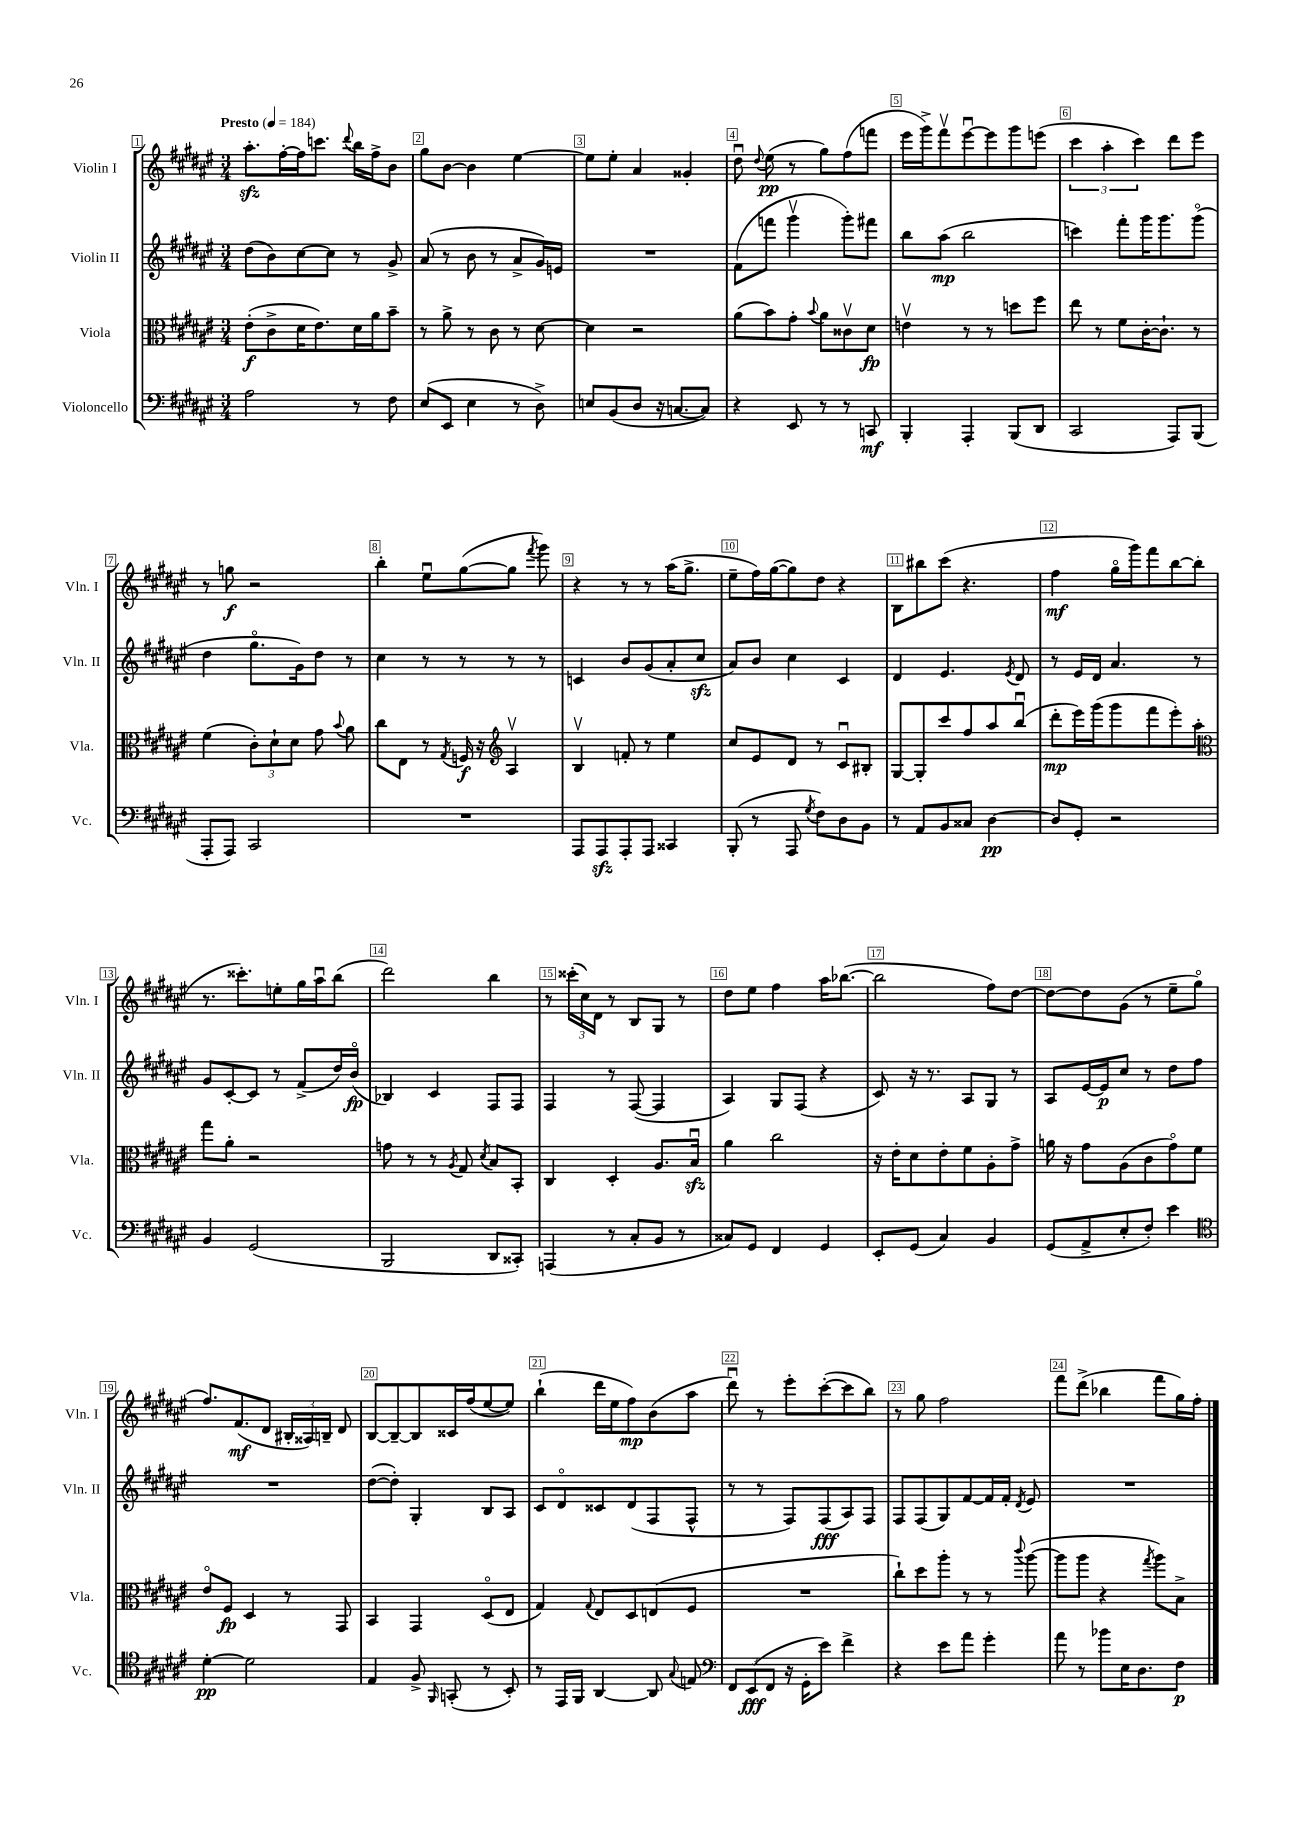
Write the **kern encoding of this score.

**kern	**kern	**kern	**kern
*staff4	*staff3	*staff2	*staff1
*clefF4	*clefC3	*clefG2	*clefG2
*k[f#c#g#d#a#e#]	*k[f#c#g#d#a#e#]	*k[f#c#g#d#a#e#]	*k[f#c#g#d#a#e#]
*M3/4	*M3/4	*M3/4	*M3/4
*MM184	*MM184	*MM184	*MM184
2A#	(8e#'	(8dd#	8.aa#'
.	8c#^	8b)	.
.	.	.	[16ff#'
.	16d#	[8cc#	16ff#]
.	8.e#)	.	8.ccc
.	.	8cc#]	.
.	.	.	8qqddd#
8r	16d#	8r	16bb
.	16a#	.	16ff#^
8F#	8b~	8g#^	8b
=	=	=	=
(8E#	8r	(8a#	8gg#
8EE#	8a#^	8r	[8b
4E#	8r	8b	4b]
.	8c#	8r	.
8r	8r	8a#^	[4ee#
8D#^)	[8d#	16g#)	.
.	.	16e	.
=	=	=	=
8E	4d#]	2.r	8ee#]
(8BB	.	.	8ee#'
8D#	2r	.	4a#
16r	.	.	.
[8.C	.	.	.
.	.	.	4g##'
8C])	.	.	.
=	=	=	=
4r	(8a#	(8f#	8dd#u
.	.	.	8qqdd#
.	8b)	8fff	(8ee#
8EE#	8g#'	4ggg#v	8r
.	8qqb	.	.
8r	8a#	.	8gg#)
8r	8c##v	8ggg#')	(8ff#
8CC	8d#	8fff#	8fff
=	=	=	=
4BBB'	4ev	8bb	16eee#
.	.	.	16ggg#^)
.	.	(8aa#	8fff#v
4AAA#'	8r	2bb	[8eee#u
.	8r	.	8eee#]
(8BBB	8dd	.	8ggg#
8DD#	8ff#	.	(8eee
=	=	=	=
2CC#	8ee#	4ccc)	6ccc#
.	8r	.	.
.	.	.	6aa#'
.	8f#	8fff#'	.
.	.	.	6ccc#)
.	[16c#'	16ggg#	.
.	8.c#`]	8.ggg#	.
8AAA#)	.	.	8ddd#
(8BBB	8r	(8ggg#o	8eee#
=	=	=	=
8AAA#'	(4f#	4dd#	8r
8AAA#)	.	.	8gg
2CC#	12c#')	8.gg#o	2r
.	12d#`	.	.
.	12d#	.	.
.	.	16g#)	.
.	8g#	8dd#	.
.	8qqb	.	.
.	8a#	8r	.
=	=	=	=
2.r	8cc#	4cc#	4bb'
.	8E#	.	.
.	8r	8r	8ee#u
.	8qG#	.	.
.	16F	8r	([8gg#
.	16r	.	.
*	*clefG2	*	*
.	4A#v	8r	8gg#]
.	.	.	8qfff#
.	.	8r	8ggg#)
=	=	=	=
8AAA#	4Bv	4c	4r
8AAA#	.	.	.
8AAA#'	8f'	8b	8r
8AAA#	8r	(8g#	8r
4CC##	4ee#	8a#'	(16aa#
.	.	.	8.gg#^
.	.	8cc#	.
=	=	=	=
(8BBB'	8cc#	8a#)	8ee#~
8r	8e#	8b	16ff#)
.	.	.	([16gg#
8AAA#	8d#	4cc#	8gg#])
8qG#	.	.	.
8F#)	8r	.	8dd#
8D#	8c#u	4c#	4r
8BB	8B#'	.	.
=	=	=	=
8r	[8G#	4d#	8B
8AA#	8G#']	.	8bb#
8BB	8ccc#	4.e#	(8ccc#
8C##	8ff#	.	4.r
[4D#	8aa#	.	.
.	.	8qe#	.
.	(8bbu	8d#	.
=	=	=	=
8D#]	8ddd#'	8r	4ff#
8GG#'	16eee#)	16e#	.
.	(16ggg#	16d#	.
2r	8ggg#	4.a#	16gg#o
.	.	.	16ggg#)
.	8fff#	.	8fff#
.	8eee#')	.	[8bb
.	8aa#'	8r	(8bb]
=	=	=	=
*	*clefC3	*	*
4BB	8gg#	8g#	8.r
.	8a#'	[8c#'	.
.	.	.	8.ccc##')
(2GG#	2r	8c#]	.
.	.	8r	8ee'
.	.	(8f#^	16gg#
.	.	.	16aa#u
.	.	16dd#)	(8bb
.	.	(16bo	.
=	=	=	=
2BBB	8g	4B-)	2ddd#)
.	8r	.	.
.	8r	4c#	.
.	8qA#	.	.
.	8G#	.	.
.	8qd#	.	.
8DD#	8B	8F#	4bb
8CC##')	8BB'	8F#	.
=	=	=	=
(4AAA	4C#	4F#	8r
.	.	.	(24ccc##'
.	.	.	24cc#)
.	.	.	24d#
8r	4D#'	8r	8r
8C#'	.	([8F#	8B
8BB	8.A#	4F#]	8G#
8r	.	.	8r
.	16Bu	.	.
=	=	=	=
8C##)	4a#	4A#)	8dd#
8GG#	.	.	8ee#
4FF#	2cc#	8G#	4ff#
.	.	(8F#	.
4GG#	.	4r	16aa#
.	.	.	([8.bb-
=	=	=	=
8EE#'	16r	8c#)	2bb-]
.	16e#'	.	.
(8GG#	8d#	16r	.
.	.	8.r	.
4C#)	8e#'	.	.
.	8f#	8A#	.
4BB	8A#'	8G#	8ff#)
.	8g#^	8r	[8dd#
=	=	=	=
(8GG#	16a	8A#	8dd#_
.	16r	.	.
8AA#^	8g#	[16e#	8dd#]
.	.	16e#]	.
8E#'	(8A#	8cc#	(8g#
8F#')	8c#	8r	8r
4e#	8g#o)	8dd#	8ee#~
.	8f#	8ff#	8gg#o
=	=	=	=
*clefC4	*	*	*
[4d#'	8e#o	2.r	8.ff#)
.	8F#	.	.
.	.	.	(8.f#
2d#]	4D#	.	.
.	.	.	8d#
.	8r	.	24B#'
.	.	.	24A##)
.	.	.	24B~
.	8GG#	.	8d#
=	=	=	=
4E#	4BB	([8dd#	[8B
.	.	8dd#'])	8B~_
8F#^	4GG#	4G#'	8B]
16qqFF#	.	.	.
(8GG'	.	.	16c##
.	.	.	(16ff#
8r	(8D#o	8B	[8ee#
8BB')	8E#	8A#	8ee#])
=	=	=	=
8r	4G#)	8c#	(4bb`
16EE#	.	8d#o	.
16FF#	.	.	.
.	8qqG#	.	.
[4AA#	8E#	8c##	16ddd#
.	.	.	16ee#
.	8D#	(8d#	8ff#)
8AA#]	(8E	8F#	(8b
8qqG#	.	.	.
8E	8F#	8F#^^	8aa#
=	=	=	=
*clefF4	*	*	*
12FF#	2.r	8r	8ddd#u)
(12EE#	.	.	.
.	.	8r	8r
12FF#	.	.	.
16r	.	8F#)	8eee#'
16GG#'	.	.	.
8e#)	.	(8F#	([8ccc#'
4f#^	.	8A#)	8ccc#]
.	.	8F#	8bb)
=	=	=	=
4r	8cc#`)	8F#	8r
.	8dd#	(8F#	8gg#
8e#	8aa#'	8G#)	2ff#
8a#	8r	[8f#	.
4g#'	8r	16f#]	.
.	.	16f#'	.
.	8qqccc#	8qd#	.
.	([8aa#	8e#	.
=	=	=	=
8a#	8aa#]	2.r	8fff#
8r	8aa#	.	(8ddd#^
8b-	4r	.	4bb-
16E#	.	.	.
8.D#	.	.	.
.	8qgg#	.	.
.	8aa#)	.	8fff#
8F#	8B^	.	16gg#)
.	.	.	16ff#'
==	==	==	==
*-	*-	*-	*-
